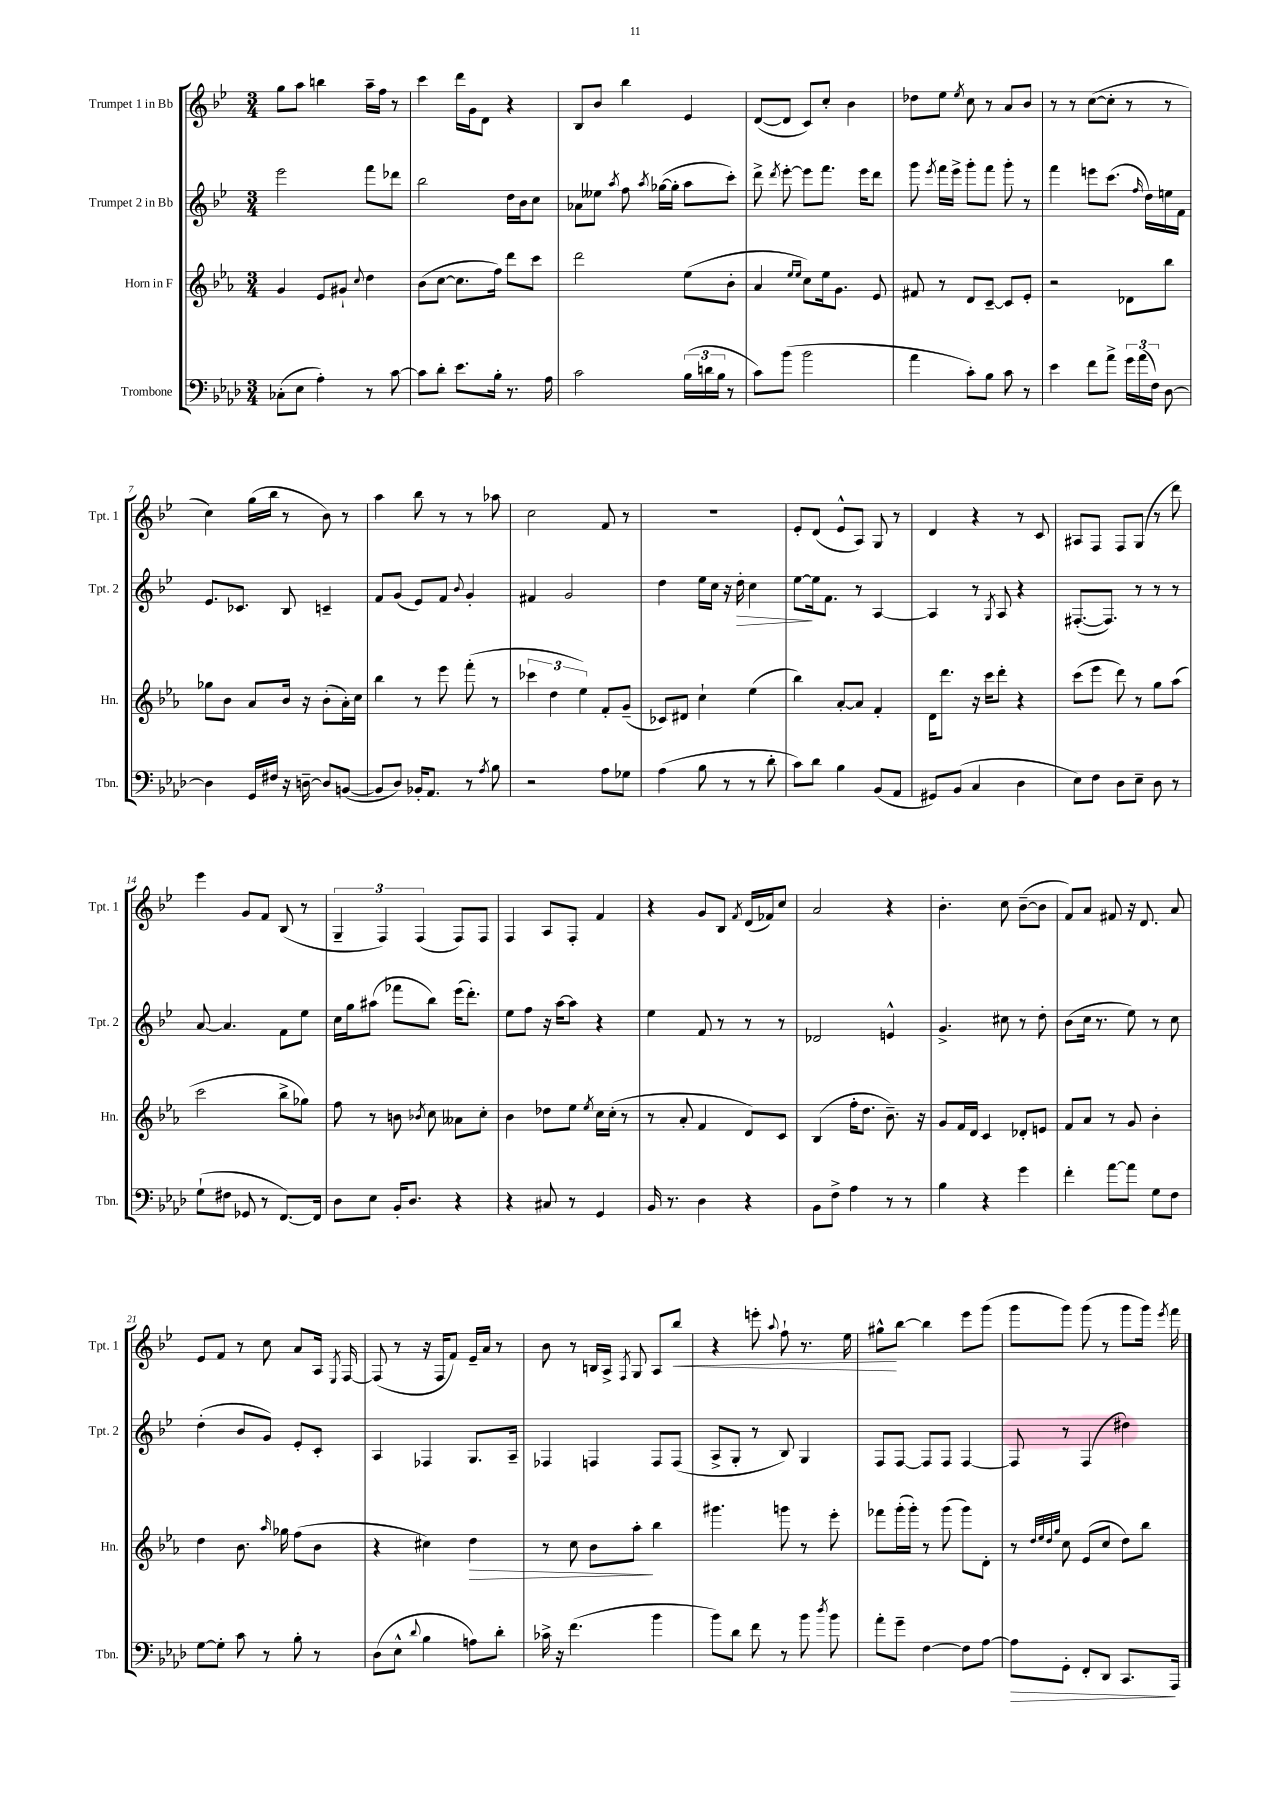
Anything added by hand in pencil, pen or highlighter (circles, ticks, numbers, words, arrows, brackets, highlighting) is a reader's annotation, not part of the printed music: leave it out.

**kern	**kern	**kern	**kern
*staff4	*staff3	*staff2	*staff1
*clefF4	*clefG2	*clefG2	*clefG2
*k[b-e-a-d-]	*k[b-e-a-]	*k[b-e-]	*k[b-e-]
*M3/4	*M3/4	*M3/4	*M3/4
(8C-'	4g	2eee-	8gg
8E-	.	.	8aa
4A-')	8e-	.	4bb
.	8g#`	.	.
.	8qqcc	.	.
8r	4dd	8fff	16aa~
.	.	.	16ff
[8c	.	8ddd-	8r
=	=	=	=
8c]	(8b-	2bb-	4ccc
8d-'	[8cc	.	.
8.e-	8.cc]	.	16ddd
.	.	.	16g
.	.	.	8d
16B-'	16ff)	.	.
8.r	8ddd	16dd	4r
.	.	16b-	.
.	8ccc	8cc	.
16A-	.	.	.
=	=	=	=
2c	2ddd	8a-	8B-
.	.	8ee--	8b-
.	.	8qaa	.
.	.	8ff	4bb-
.	.	8qaa	.
.	.	([16gg-	.
.	.	16gg-']	.
(24B-	(8ee-	8aa	4e-
24d	.	.	.
24B-	.	.	.
8r	8b-'	8ccc')	.
=	=	=	=
8c)	4a-	8ddd^	([8d
.	.	8qddd	.
(8b-	.	[8eee-'	8d]
.	16qqee-	.	.
.	16qqee-	.	.
2b-	8cc)	8eee-]	8c)
.	16ee-	8.fff	8cc'
.	8.g	.	.
.	.	.	4b-
.	.	16eee-	.
.	8e-	8ddd	.
=	=	=	=
4a-	8f#	8ggg	8dd-
.	.	8qeee-	.
.	8r	16fff	8ee-
.	.	16eee-^	.
.	.	.	8qee-
8c')	8d	8ggg'	8cc
8B-	[8c~	8fff	8r
8c	8c]	8ggg'	8a
8r	8e-'	8r	8b-
=	=	=	=
4e-	2r	4fff	8r
.	.	.	8r
8f	.	8eee	([8cc
8a-^	.	(8.ccc	8cc']
24g	8d-	.	8r
(24a-	.	.	.
.	.	16qqff	.
.	.	16dd)	.
24F)	.	.	.
[8D-	8bb-	16ee	8r
.	.	16f	.
=	=	=	=
4D-]	8gg-	8.e-	4cc)
.	8b-	.	.
.	.	8.c-	.
16GG	8a-	.	(16gg
16F#	.	.	16bb-
16r	16b-	8B-	8r
[16D~	16r	.	.
8D]	(8b-'	4c~	8b-)
([8BB	16a-')	.	8r
.	16cc	.	.
=	=	=	=
8BB]	4bb-	8f	4aa
8D-)	.	(8g	.
16BB-'	8r	8e-)	8bb-
8.AA-	.	.	.
.	8eee-	8f	8r
.	.	8qqb-	.
8r	(8fff'	4g'	8r
8qA-	.	.	.
8B-	8r	.	8aa-
=	=	=	=
2r	6ccc-	4f#	2cc
.	6dd	.	.
.	.	2g	.
.	6ee-)	.	.
8A-	8f'	.	8f
8G-	(8g~	.	8r
=	=	=	=
(4A-	8c-)	4dd	2.r
.	8d#	.	.
8B-	4cc`	16ee-	.
.	.	16cc	.
8r	.	16r	.
.	.	16dd'	.
8r	(4ee-	4cc	.
8d-'	.	.	.
=	=	=	=
8c)	4bb-)	[8ee-	8e-'
8d-	.	16ee-]	(8d
.	.	8.f	.
4B-	[8a-'	.	8e-^^
.	8a-]	8r	8A)
(8BB-	4f'	[4A	8G
8AA-	.	.	8r
=	=	=	=
8GG#)	16d	4A]	4d
.	8.ddd	.	.
(8BB-	.	.	.
4C	16r	8r	4r
.	16ccc	.	.
.	.	8qG	.
.	8ddd'	8A	.
4D-	4r	4r	8r
.	.	.	8c
=	=	=	=
8E-)	(8ccc	([8.F#'	8A#
8F	8eee-	.	8F
.	.	8.F#])	.
8D-	8ddd)	.	8F
8E-~	8r	8r	(8G
8D-	8gg	8r	8r
8r	(8aa-	8r	8ddd)
=	=	=	=
(8G`	2ccc	[8a	4eee-
8F#	.	4.a]	.
8GG-	.	.	8g
8r	.	.	8f
[8.FF)	8bb-^	8f	(8B-
.	8gg-)	8ee-	8r
16FF]	.	.	.
=	=	=	=
8D-	8ff	16cc	6G~
.	.	16gg	.
8E-	8r	(8aa#	.
.	.	.	6F)
16BB-'	8b	8fff-	.
8.D-	.	.	.
.	.	.	(6F
.	8qb-	.	.
.	8cc	8bb-)	.
4r	8a--	(16eee-	8F)
.	.	8.ddd')	.
.	8cc'	.	8F
=	=	=	=
4r	4b-	8ee-	4F
.	.	8ff	.
8C#	8dd-	16r	8A
.	.	[16aa	.
8r	8ee-	8aa]	8F'
.	8qee-	.	.
4GG	16cc	4r	4f
.	(16cc'	.	.
.	8r	.	.
=	=	=	=
16BB-	8r	4ee-	4r
8.r	.	.	.
.	8a-'	.	.
4D-	4f	8f	8g
.	.	8r	8B-
.	.	.	8qf
4r	8d)	8r	(16d
.	.	.	16f-)
.	8c	8r	8cc
=	=	=	=
8BB-	(4B-	2d-	2a
8F^	.	.	.
4A-	16ff'	.	.
.	8.dd	.	.
8r	8.b-~)	4e^^	4r
8r	.	.	.
.	16r	.	.
=	=	=	=
4B-	8g	4.g^	4.b-'
.	16f	.	.
.	16d	.	.
4r	4c	.	.
.	.	8cc#	8cc
4g	8d-'	8r	([8b-~
.	8e	8dd'	8b-]
=	=	=	=
4f'	8f	(8b-	8f)
.	8a-	16cc	8a
.	.	8.r	.
[8a-	8r	.	8f#
8a-]	8g	8ee-)	16r
.	.	.	8.d
8G	4b-'	8r	.
8F	.	8cc	8a
=	=	=	=
[8G	4dd	(4dd'	8e-
8G']	.	.	8f
8c	8.b-	8b-	8r
8r	.	8g)	8cc
.	16qqaa-	.	.
.	16gg-	.	.
8B-'	(8ff	8e-'	8a
8r	8b-	8c'	16A
.	.	.	8qE-
.	.	.	[16F
=	=	=	=
(8D-	4r	4A	(8F]
8E-^^	.	.	8r
8qqd-	.	.	.
4B-	4cc#)	4F-	16r
.	.	.	16F
.	.	.	8f)
8A)	4dd	8.G	16e-~
.	.	.	16a
8d-'	.	.	8r
.	.	16A~	.
=	=	=	=
16c-^	8r	4F-	8b-
16r	.	.	.
(4.f	8cc	.	8r
.	8b-	4F	16B
.	.	.	16A^
.	.	.	8qF
.	8aa-'	.	8G
4b-	4bb-	8F	8A
.	.	(8F	8bb-
=	=	=	=
8b-)	4.ggg#	8A^	4r
8d-	.	8G'	.
8f	.	8r	8eee'
.	.	.	8qqaa
8r	8ggg	8B-)	8ff`
8b-	8r	4G	8.r
8qdd-	.	.	.
8b-	8eee-'	.	.
.	.	.	16ee-
=	=	=	=
8a-'	8fff-	8F	8gg#^^
8g~	(16ggg'	[8F	[8bb-
.	16ggg')	.	.
[4F	8r	8F]	4bb-]
.	(8ggg	8F	.
8F]	8ggg)	[4F	8eee-
[8A-	8d'	.	(8ggg
=	=	=	=
8A-]	8r	8F]	8ggg
.	32qqdd	.	.
.	32qqee-	.	.
.	32qqdd	.	.
.	32qqgg	.	.
8GG'	8cc	8r	8ggg)
8FF'	(8e-	(4F	(8ggg
8DD-	8cc	.	8r
8.CC	8dd)	4dd#)	8ggg
.	8bb-	.	16ggg)
.	.	.	8qeee-
16AAA-	.	.	16fff
==	==	==	==
*-	*-	*-	*-
